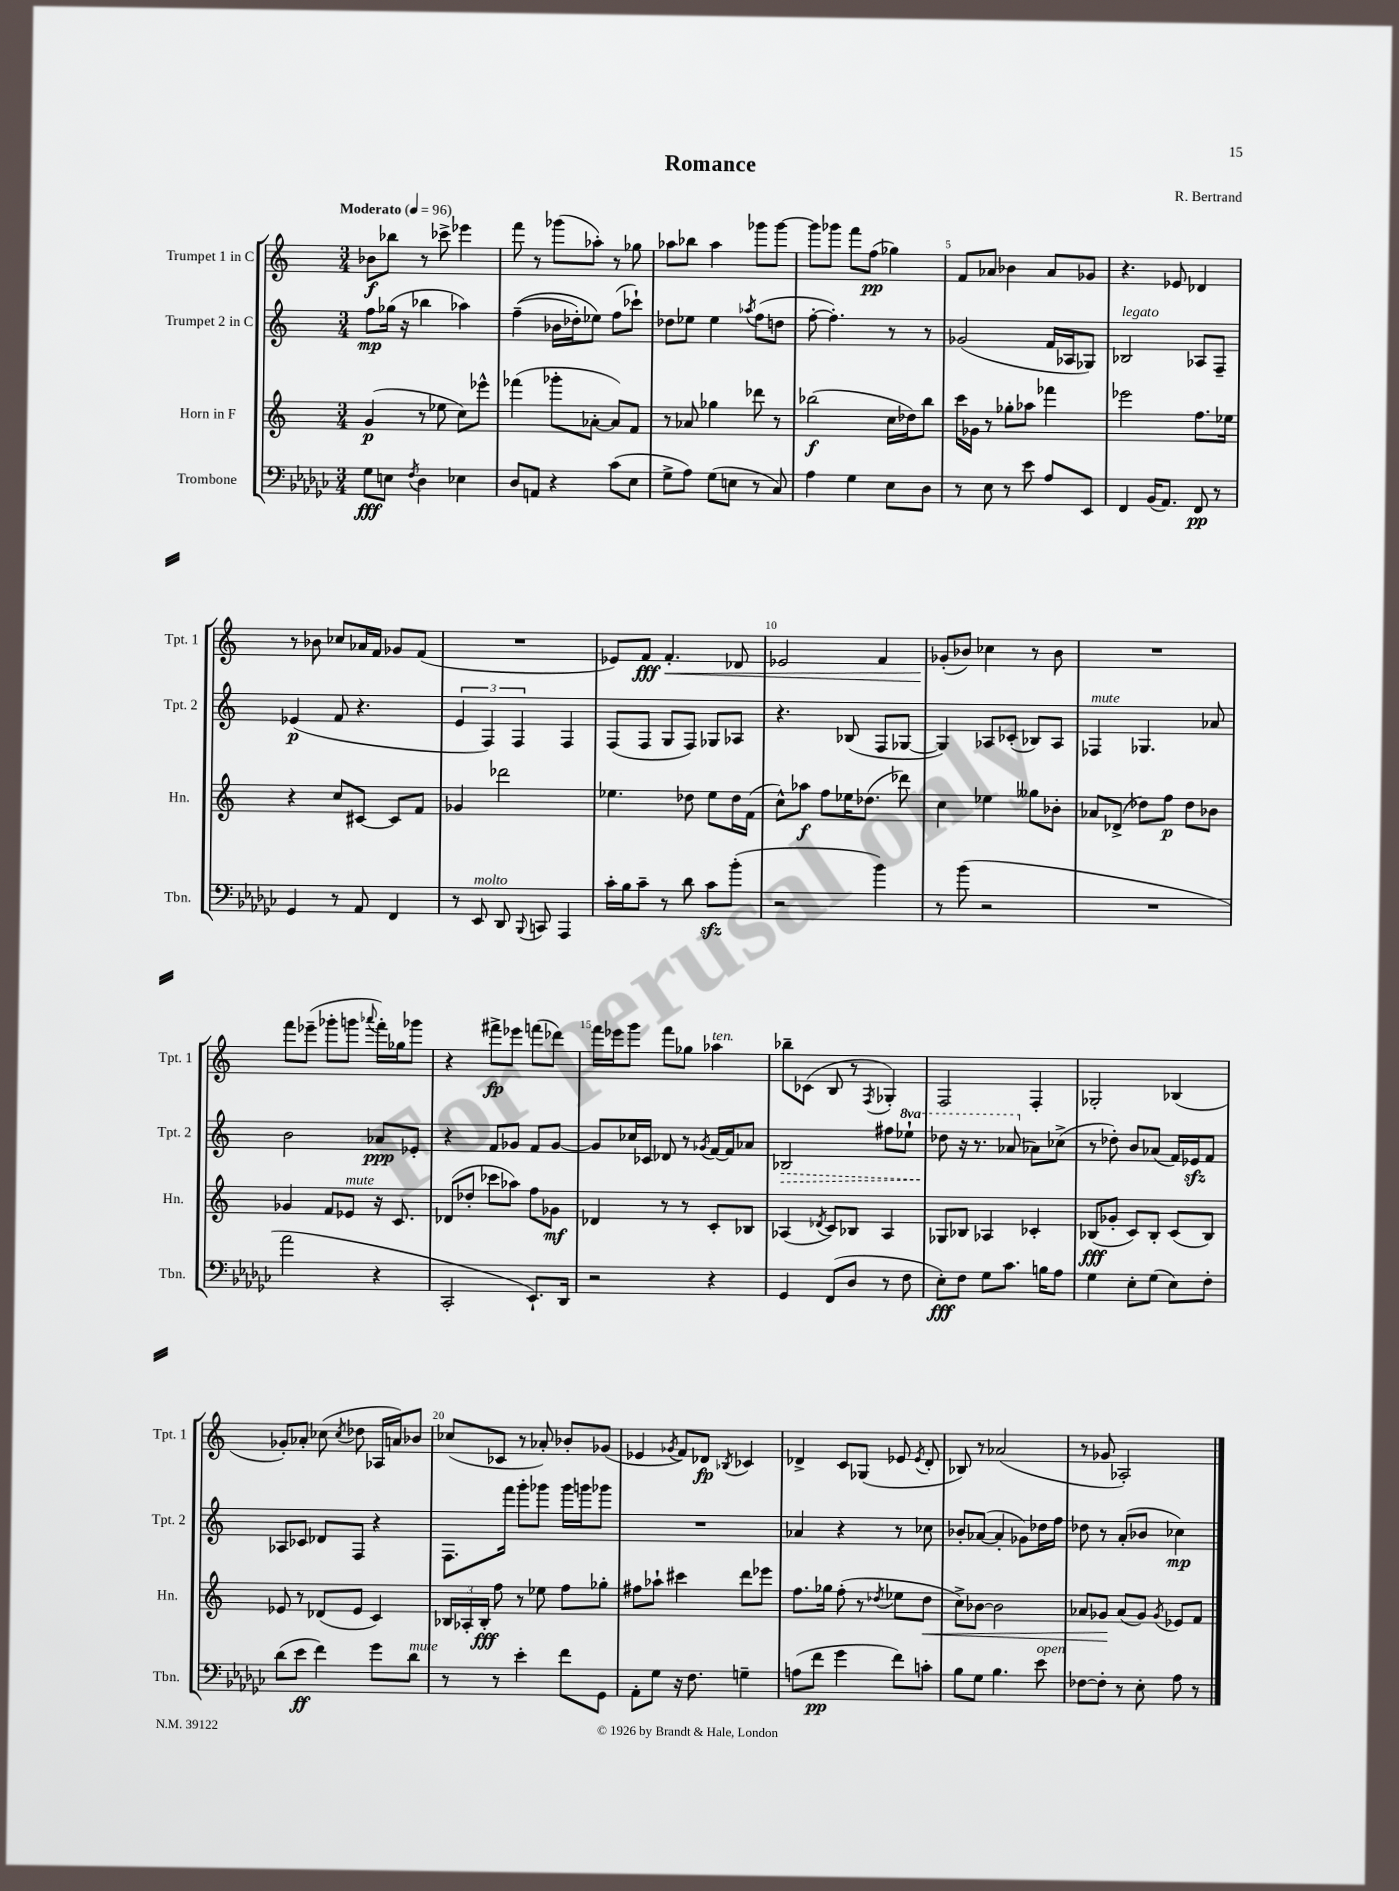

**kern	**kern	**kern	**kern
*staff4	*staff3	*staff2	*staff1
*clefF4	*clefG2	*clefG2	*clefG2
*k[b-e-a-d-g-c-]	*k[]	*k[]	*k[]
*M3/4	*M3/4	*M3/4	*M3/4
*MM96	*MM96	*MM96	*MM96
8G-\L	(4g/	8ff\L	8b-\L
8E\J	.	(16gg-\Jk	8bb-\J
.	.	16r	.
8qF/	.	.	.
4D-\	8r	4bb-\	8r
.	8ee-\	.	8ccc-^\
4E-\	8cc\L)	4aa-\)	4eee-\
.	8eee-^^\J	.	.
=	=	=	=
8D-/L	(4fff-\	&((4ff~\	8fff\
8AA/J	.	.	8r
4r	8ggg-'\L	16b-\LL	(8ggg-\L
.	.	16dd-'\J)	.
.	[8a-'\J	8ee-\J&)	8aa-'\J)
(8c-\L	8a-/]L)	(8ff\L	8r
8E-\J	8f/J	8ccc-`\J)	8gg-\
=	=	=	=
8G-^\L	8r	8dd-\L	8aa-\L
8A-\J)	8a-/	8ee-\J	8bb-\J
(8G-\L	4gg-\	4ee-\	4aa-\
8E\J	.	.	.
.	.	8qaa-/	.
8r	8ddd-\	(8ff\L	8ggg-\L
8C-/)	8r	8dd\J	[8ggg-\J
=	=	=	=
4A-\	(2bb-\	[8ff'\	8ggg-\]L
.	.	4.ff'\])	8ggg-\J
4G-\	.	.	8fff\L
.	.	.	(8ff\J
8E-\L	16cc\LL	8r	4gg-\)
.	16dd-\J)	.	.
8D-\J	8bb-\J	8r	.
=	=	=	=
8r	16ccc\LL	(2g-/	8f/L
.	16g-\JJ	.	.
8E-\	8r	.	8a-/J
8r	8gg-'\L	.	4b-\
8e-\	8aa-\J	.	.
8A-/L	4fff-\	16f/LL	8a-/L
.	.	16A-/J	.
8EE-/J	.	8G-/J)	8g-/J
=	=	=	=
4FF/	2eee-\	2B-/	4.r
(16BB-/LK	.	.	.
8.AA-/J)	.	.	.
.	.	.	8e-/
8FF/	8.ff\L	8A-/L	4d-/
8r	.	8F~/J	.
.	16ee-\Jk	.	.
=	=	=	=
4GG-/	4r	(4e-/	8r
.	.	.	8b-\
8r	8cc/L	8f/	8cc-/L
8AA-/	[8c#/J	4.r	16a-/L
.	.	.	16f/JJ
4FF/	8c#/]L	.	8g-/L
.	8f/J	.	(8f/J
=	=	=	=
8r	4g-/	6e/	2.r
8EE-/	.	.	.
.	.	6F/)	.
8DD-/	2ddd-\	.	.
.	.	6F/	.
8qqBBB-/	.	.	.
8CC/	.	.	.
4AAA-/	.	4F/	.
=	=	=	=
16c-'\LL	4.ee-\	(8F/L	8e-/L)
16B-\J	.	.	.
8c-~\J	.	8F/J	8f/J
8r	.	8G/L	4.f'/
8d-\	8dd-\	8F/J)	.
8c-\L	8ee-\L	8G-/L	.
(8b-'\J	16dd-\L	8A-/J	8d-/
.	(16f\JJ	.	.
=	=	=	=
2r	8cc^^\L)	4.r	2e-/
.	8aa-\J	.	.
.	8ff\L	.	.
.	16ee-\K	(8B-/	.
.	(8.dd-\J	.	.
4b-\)	.	8F/L	4f/
.	8ddd-\)	[8G-/J	.
=	=	=	=
8r	4cc\	4G-/])	(8g-'/L
(8b-\	.	.	8b-/J)
2r	4ee-\	8A-/L	4cc-\
.	.	(8c-'/J	.
.	8gg--\L	8B-/L)	8r
.	8b-'\J	8A-/J	8b-\
=	=	=	=
2.r	8a-/L	4F-/	2.r
.	(8d-^/J	.	.
.	8dd-\L)	4.G-/	.
.	8ff\J	.	.
.	8dd-\L	.	.
.	8b-\J	8a-/	.
=	=	=	=
2a-\	4g-/	2b\	8fff\L
.	.	.	(8eee-~\J
.	8f/L	.	8ggg-'\L
.	8e-/J	.	8ggg\J
.	.	.	8qqaaa-/
4r	16r	8a-/L	16fff'\LL)
.	8.c/	.	16gg-\J
.	.	8e-'/J	8ggg-\J
=	=	=	=
2CC-'/	(8d-/L	4r	4r
.	8dd-'/J	.	.
.	8ccc-\L	8f/L	8fff#^\L
.	8aa-\J)	8g-/J	8eee-\J
8.EE-`/L)	8ff\L	8f/L	(8fff\L
.	8g-\J	[8g-/J	8ddd-\J)
16DD-/Jk	.	.	.
=	=	=	=
2r	4d-/	8g-/]L	16fff\LL
.	.	.	16eee-\J
.	.	16cc-/L	8ggg\J
.	.	16c-/JJ	.
.	8r	8d-/	8fff\L
.	8r	8r	8gg-\J
.	.	8qg-/	.
4r	8c'/L	[16f/LL	4aa-\
.	.	16f/]J	.
.	8B-/J	8a-/J	.
=	=	=	=
4GG-/	(4A-/	2B-/	8bb-~\L
.	.	.	(8c-\J
.	8qd-/	.	.
(8FF/L	8c/L)	.	8B/
8D-/J	8B-/J	.	8r
.	.	.	8qF/
8r	4A-/	8ff#\L	4G-'/)
8F\	.	8eee-`\J	.
=	=	=	=
8E-'\L)	8G-/L	8ddd-\	2F/
8F\J	8B-/J	16r	.
.	.	8.r	.
8G-\L	4A-/	.	.
8.c-\J	.	(8aa-/	.
.	4c-'/	8a-\L)	4F'/
16B\LK	.	.	.
8A-\J	.	(8cc-^\J	.
=	=	=	=
4G-\	(8B-/L	8r	2G-'/
.	8g-'/J	8dd-'\)	.
8E-'\L	8c/L)	8b/L	.
(8G-\J	8B-'/J	(8a-/J	.
8E-\L)	(8c/L	16f/LL)	(4B-/
.	.	16e-/J	.
8F'\J	8B-/J)	8f/J	.
=	=	=	=
(8d-\L	8e-/	8A-/L	8g-'/L)
8e-\J	8r	8c-/J	8a-'/J
4f\)	(8d-/L	8d-/L	(8cc-\
.	.	.	8qcc-/
.	8e-/J	8F/J	8dd-\
8g-\L	4c/)	4r	16A-/LL
.	.	.	16a/J)
8d-\J	.	.	8b-/J
=	=	=	=
8r	24B-/LL	8.F\L	(8cc-/L
.	24A-'/	.	.
.	24B-'/JJ	.	.
8r	8ff\	.	8c-/J
.	.	16fff\Jk	.
4e-'\	8r	8ggg'\L	8r
.	8ee-\	8ggg-\J	8a-'/)
8f\L	8ff\L	16ggg-\LL	8b-'/L
.	.	16ggg\J	.
8GG-\J	8gg-'\J	8ggg-\J	(8g-/J
=	=	=	=
8AA-'\L	8ff#\L	2.r	4e-/
8G-\J	8aa-`\J	.	.
.	.	.	8qg-/
16r	4ccc#\	.	8f/L)
8.F\	.	.	.
.	.	.	8d-/J
.	.	.	8qB-/
4G~\	8ddd\L	.	4c-/
.	8eee-\J	.	.
=	=	=	=
(8A\L	8.ff\L	4a-/	4d-^/
8f\J	.	.	.
.	16gg-\Jk	.	.
4g-\	(8ff'\	4r	8c/L
.	8r	.	(8G-/J
.	8qdd-/	.	.
8f\L)	8ee-\L	8r	8e-/
.	.	.	8qe-/
8c'\J	8dd-\J	8cc-\	8d-'/
=	=	=	=
8B-\L	8cc^\L)	8b-'/L	8B-/)
8G-\J	[8b-\J	([8a-/J	8r
4.B-\	2b-\]	4a-'/]	(2a-/
.	.	8g-\L)	.
8e-\	.	16dd-\L	.
.	.	16ff\JJ	.
=	=	=	=
[8F-\L	8a-/L	8dd-\	8r
8F-'\]J	8g-/J	8r	8g-/
8r	(8a-/L	(8a'/L	2A-'/)
8E-'\	8g-/J)	8b-/J	.
.	8qg-/	.	.
8A-\	8e-/L	4cc-\)	.
8r	8f/J	.	.
==	==	==	==
*-	*-	*-	*-
